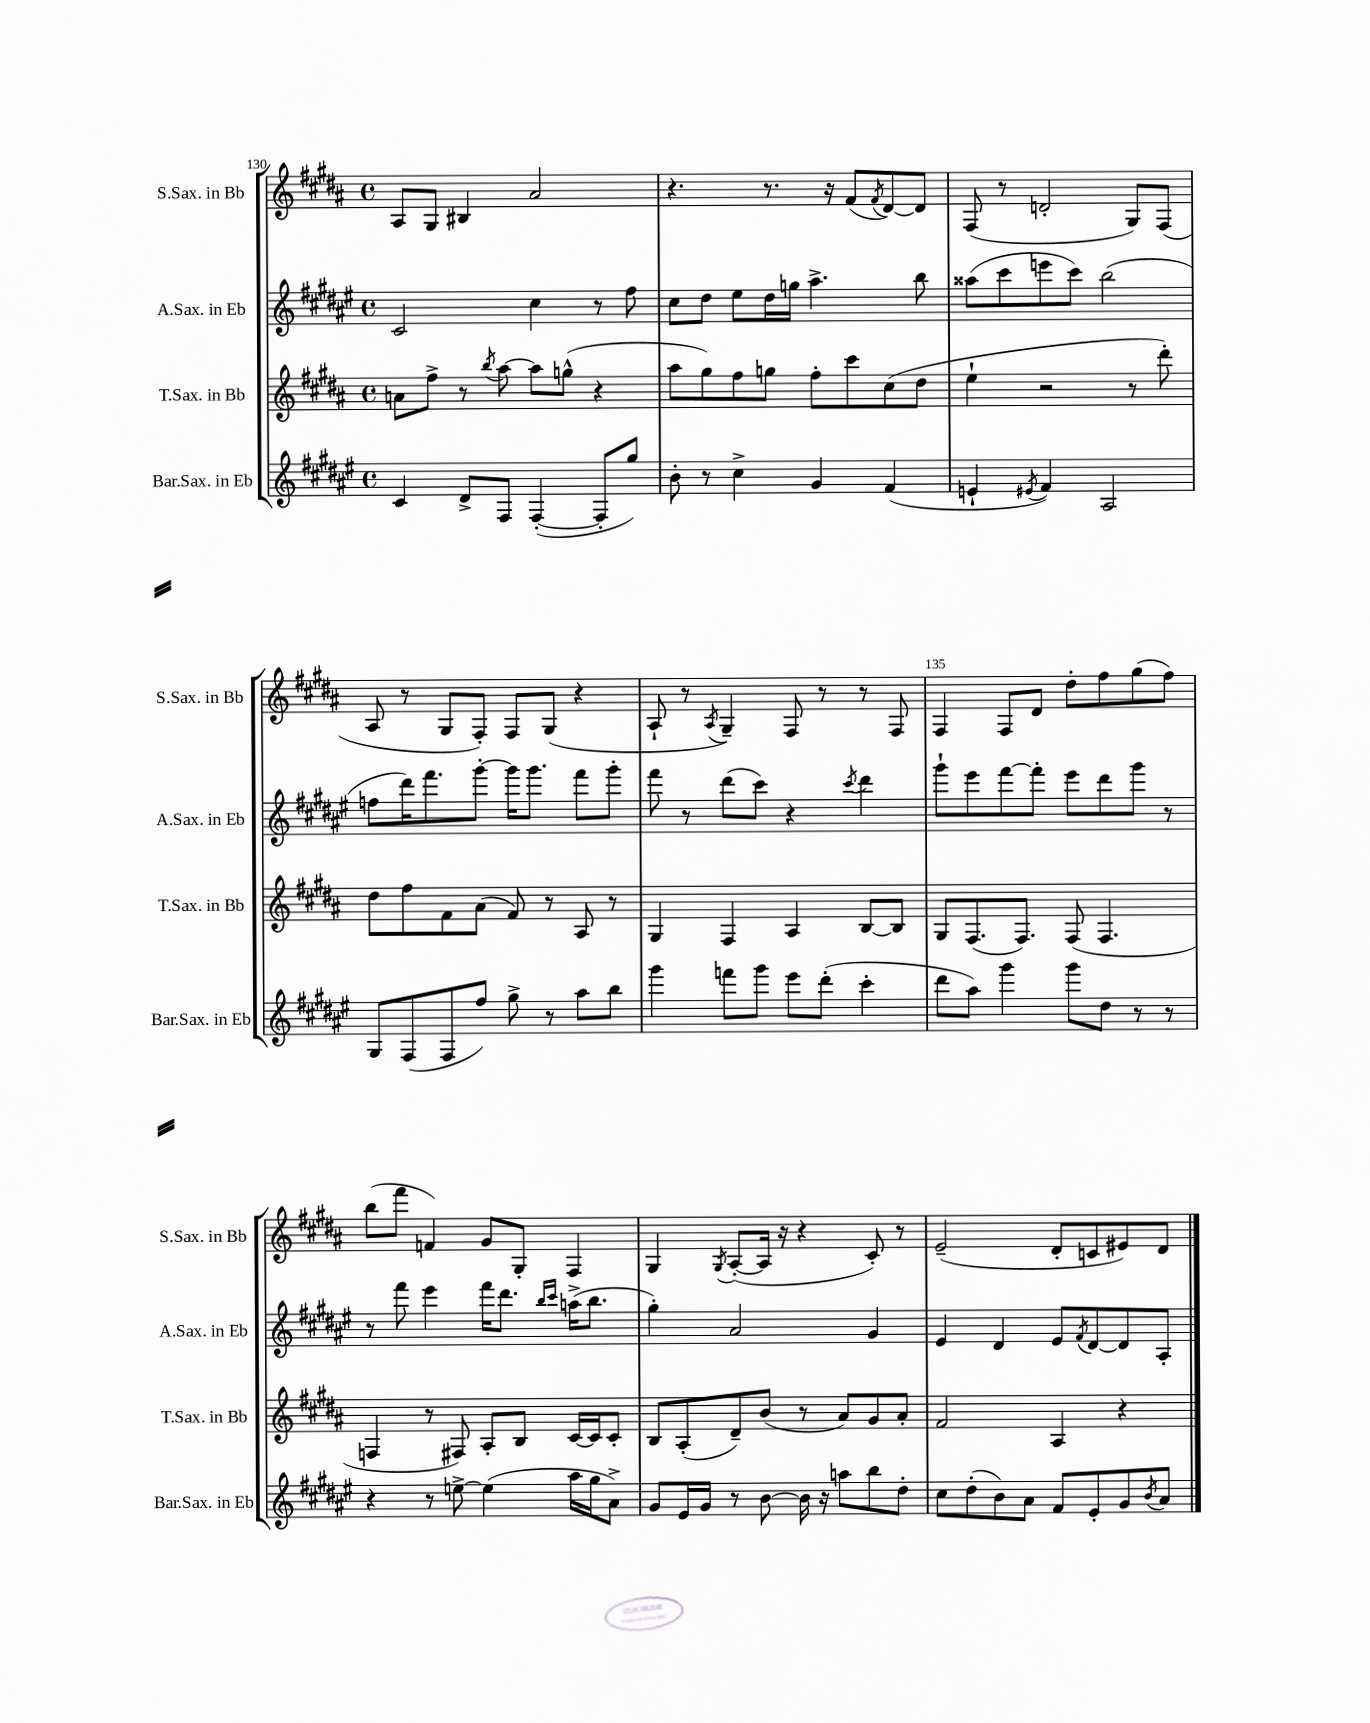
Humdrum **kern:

**kern	**kern	**kern	**kern
*part4	*part3	*part2	*part1
*staff4	*staff3	*staff2	*staff1
*I"Bar.Sax. in Eb	*I"T.Sax. in Bb	*I"A.Sax. in Eb	*I"S.Sax. in Bb
*I'Bar.Sax. in Eb	*I'T.Sax. in Bb	*I'A.Sax. in Eb	*I'S.Sax. in Bb
*clefG2	*clefG2	*clefG2	*clefG2
*k[f#c#g#d#a#e#]	*k[f#c#g#d#a#]	*k[f#c#g#d#a#e#]	*k[f#c#g#d#a#]
*M4/4	*M4/4	*M4/4	*M4/4
*met(c)	*met(c)	*met(c)	*met(c)
=130	=130	=130	=130
4c#/	8an\L	2c#/	8A#/L
.	8ff#^\J	.	8G#/J
8d#^/L	8r	.	4B#X/
.	8qbb/	.	.
8F#/J	[8aa#\	.	.
([4F#'/	8aa#\L]	4cc#\	2a#/
.	(8ggn^^\J	.	.
8F#'/L]	4r	8r	.
8gg#/J)	.	8ff#\	.
=131	=131	=131	=131
8b'\	8aa#\L	8cc#\L	4.r
8r	8gg#\)	8dd#\J	.
4cc#^\	8ff#\	8ee#\L	.
.	8ggn\J	16dd#\L	8.r
.	.	16ggn\JJ	.
4g#/	8ff#'\L	4.aa#^\	.
.	.	.	16r
.	8ccc#\	.	(8f#/L
.	.	.	8qf#/
(4f#/	(8cc#\	.	[8d#/)
.	8dd#\J	8bb\	8d#/J]
=132	=132	=132	=132
4en`/	4ee`\	(8aa##X\L	(8F#/
.	.	8ccc#\	8r
8qe#X/	.	.	.
4f#/)	2r	8eeen\	2dn'/
.	.	8ccc#\J)	.
2A#/	.	(2bb\	.
.	8r	.	8G#/L)
.	8ddd#'\)	.	(8F#/J
!!LO:LB:g=z
=133	=133	=133	=133
8G#/L	8dd#\L	8ffn\L	8A#/
(8F#/	8ff#\	16ddd#\K)	8r
.	.	8.fff#\	.
8F#/	8f#\	.	8G#/L
8ff#/J)	(8a#\J	[8ggg#'\J	8F#'/J)
8gg#^\	8f#/)	16ggg#\KL]	8F#/L
.	.	8.ggg#\J	.
8r	8r	.	(8G#/J
8aa#\L	8A#/	8fff#\L	4r
8bb\J	8r	8ggg#'\J	.
=134	=134	=134	=134
4ggg#\	4G#/	8fff#\	8A#`/
.	.	8r	8r
.	.	.	8qA#/
8fffn\L	4F#/	(8ddd#\L	4G#~/)
8ggg#\J	.	8ccc#\J)	.
8eee#\L	4A#/	4r	8F#/
(8ddd#'\J	.	.	8r
.	.	8qccc#/	.
4ccc#'\	[8B/L	4ddd#\	8r
.	8B/J]	.	8F#/
=135	=135	=135	=135
8ddd#\L	8G#/L	8ggg#`\L	4F#/
8aa#\J)	(8.F#/	8eee#\	.
4ggg#\	.	[8fff#\	8F#/L
.	8.F#/J)	.	.
.	.	8fff#'\J]	8d#/J
8ggg#\L	(8F#/	8eee#\L	8dd#'\L
8dd#\J	4.F#/	8ddd#\	8ff#\
8r	.	8ggg#\J	(8gg#\
8r	.	8r	8ff#\J)
!!LO:LB:g=z
=136	=136	=136	=136
4r	4Fn/	8r	(8bb\L
.	.	8fff#\	8fff#\J
8r	8r	4eee#\	4fn/)
[8een^\	8F#X/)	.	.
(4ee\]	8A#'/L	16fff#\KL	8g#/L
.	.	8.ddd#\J	.
.	8B/J	.	8G#'/J
.	.	16qqbb/LL	.
.	.	16qqccc#/JJ	.
16aa#\LL	[16c#/LL	(16aan^\KL	4F#/
16gg#\J	16c#/J]	8.bb\J	.
8a#^\J)	8c#'/J	.	.
=137	=137	=137	=137
8g#/L	8B/L	4gg#'\)	4G#/
16e#/L	(8A#'/	.	.
16g#/JJ	.	.	.
.	.	.	8qG#/
8r	8d#~/)	2a#/	([8A#'/L
[8b\	(8b/J	.	16A#/Jk]
.	.	.	16r
16b\]	8r	.	4r
16r	.	.	.
8aan\L	8a#/L)	.	.
8bb\	8g#/	4g#/	8c#'/)
8dd#'\J	8a#'/J	.	8r
=138	=138	=138	=138
8cc#\L	2f#/	4e#/	(2e~/
(8dd#'\	.	.	.
8b\)	.	4d#/	.
8a#\J	.	.	.
8f#/L	4A#/	8e#/L	8d#'/L
.	.	8qf#/	.
8e#'/	.	[8d#/	8cn/
8g#/	4r	8d#/]	8e#X/)
8qb/	.	.	.
8a#/J	.	8A#'/J	8d#/J
==	==	==	==
*-	*-	*-	*-
